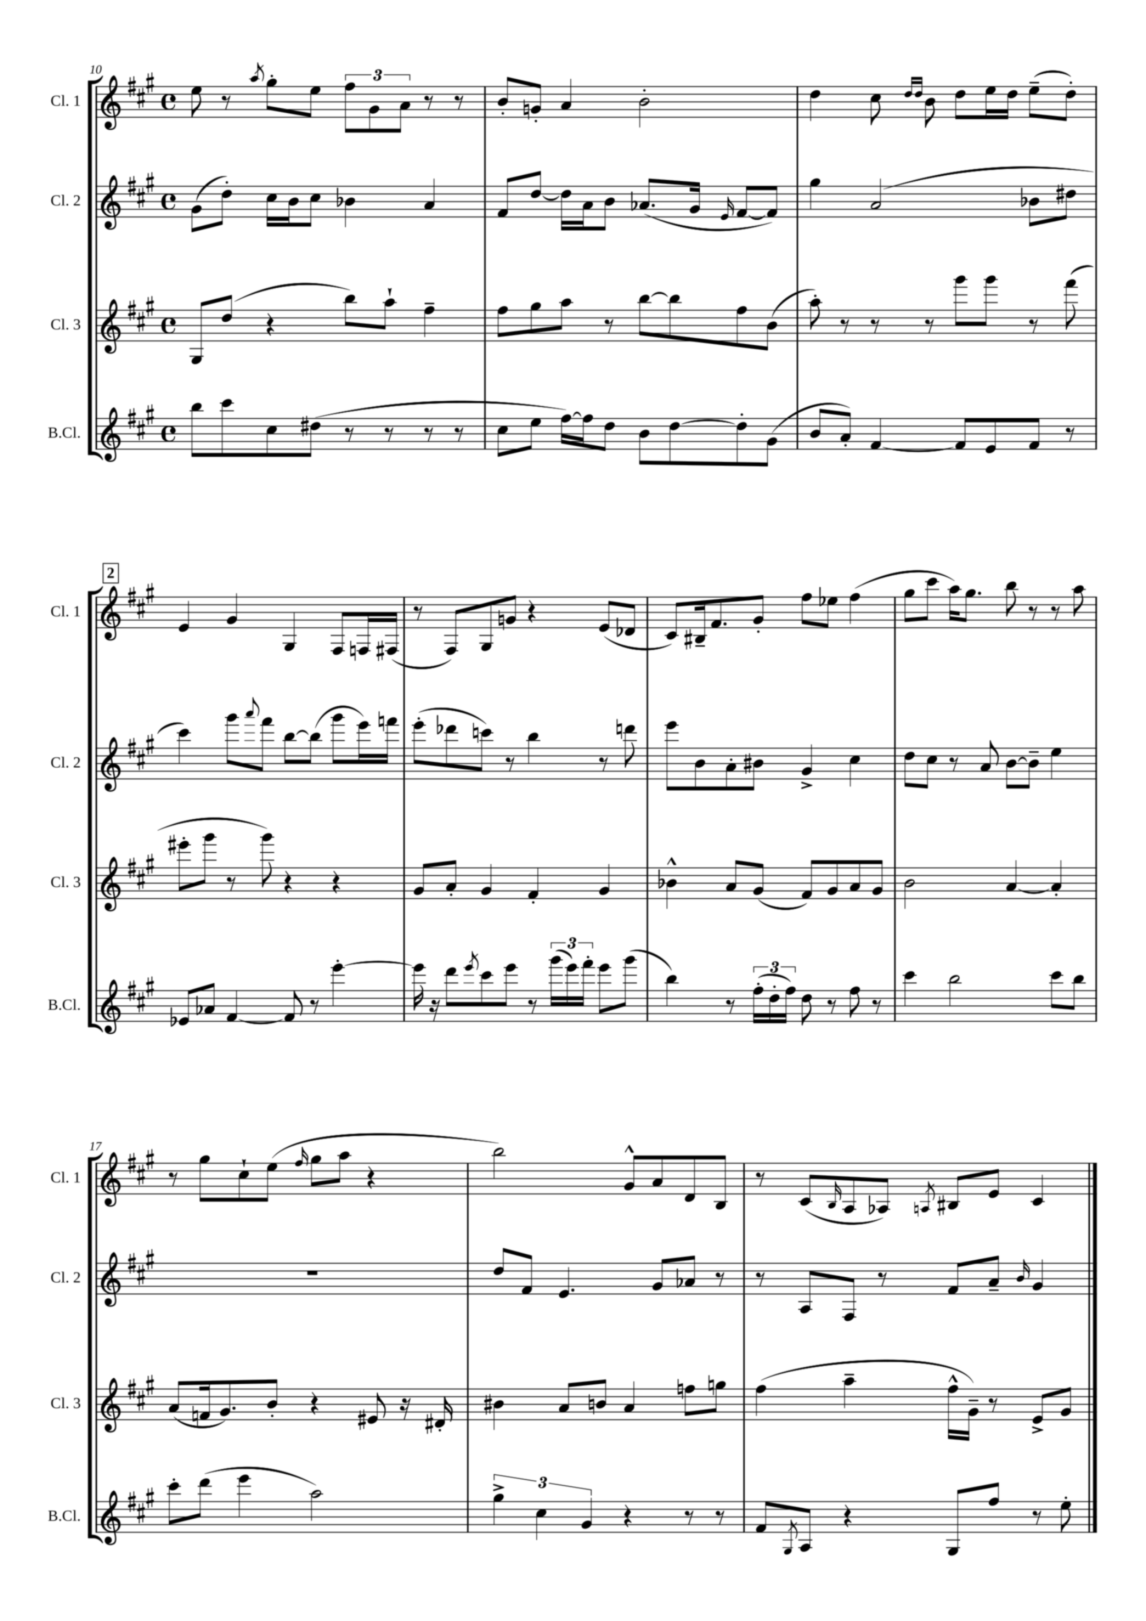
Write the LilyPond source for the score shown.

<<
\new StaffGroup <<
\new Staff = "s0" \with { instrumentName = "Cl. 1" shortInstrumentName = "Cl. 1" } {
    \clef treble \key a \major \defaultTimeSignature \time 4/4
    e''8 r8 \acciaccatura { a''8 } gis''8-. e''8 \tuplet 3/2 { fis''8 gis'8 a'8 } r8 r8 |
    b'8-. g'8-. a'4 b'2-. |
    d''4 cis''8 \grace { d''16 d''16 } b'8 d''8 e''16 d''16 e''8--( d''8-.) |
    \mark \markup { \box "2" } e'4 gis'4 gis4 fis8 f16 fis16( |
    r8 fis8) gis8 g'8 r4 e'8( des'8 |
    cis'8) bis16-- fis'8. gis'8-. fis''8 ees''8 fis''4( |
    gis''8 cis'''8 a''16) gis''8. b''8 r8 r8 a''8 |
    r8 gis''8 cis''8-! e''8( \grace { fis''16 } gis''8 a''8 r4 |
    b''2) gis'8-^ a'8 d'8 b8 |
    r8 cis'8( \grace { b16 } a8 aes8) \acciaccatura { a8 } bis8 e'8 cis'4 \bar "|." |
}
\new Staff = "s1" \with { instrumentName = "Cl. 2" shortInstrumentName = "Cl. 2" } {
    \clef treble \key a \major \defaultTimeSignature \time 4/4
    gis'8( d''8-.) cis''16 b'16 cis''8 bes'4 a'4 |
    fis'8 d''8~ d''16 a'16 b'8 aes'8.( gis'16 \grace { e'16 } fis'8~ fis'8) |
    gis''4 a'2( bes'8 dis''8 |
    \mark \markup { \box "2" } cis'''4) gis'''8 \appoggiatura { a'''8 } fis'''8 b''8~ b''8( gis'''8 e'''16) f'''16 |
    e'''8-.( des'''8 c'''8) r8 b''4 r8 d'''8 |
    e'''8 b'8 a'8-. bis'8 gis'4-> cis''4 |
    d''8 cis''8 r8 a'8 b'8~ b'8-- e''4 |
    R1 |
    d''8 fis'8 e'4. gis'8 aes'8 r8 |
    r8 a8 fis8 r8 fis'8 a'8-- \grace { b'16 } gis'4 \bar "|." |
}
\new Staff = "s2" \with { instrumentName = "Cl. 3" shortInstrumentName = "Cl. 3" } {
    \clef treble \key a \major \defaultTimeSignature \time 4/4
    gis8 d''8( r4 b''8) a''8-! fis''4-- |
    fis''8 gis''8 a''8 r8 b''8~ b''8 fis''8 b'8( |
    a''8-.) r8 r8 r8 gis'''8 gis'''8 r8 fis'''8( |
    \mark \markup { \box "2" } eis'''8-. gis'''8 r8 gis'''8) r4 r4 |
    gis'8 a'8-. gis'4 fis'4-. gis'4 |
    bes'4-^ a'8 gis'8( fis'8) gis'8 a'8 gis'8 |
    b'2 a'4~ a'4-. |
    a'8( f'16 gis'8.) b'8-. r4 eis'8 r16 dis'16-. |
    bis'4 a'8 b'8 a'4 f''8 g''8 |
    fis''4( a''4-- fis''16-^ gis'16--) r8 e'8-> gis'8 \bar "|." |
}
\new Staff = "s3" \with { instrumentName = "B.Cl." shortInstrumentName = "B.Cl." } {
    \clef treble \key a \major \defaultTimeSignature \time 4/4
    b''8 cis'''8 cis''8 dis''8( r8 r8 r8 r8 |
    cis''8 e''8 fis''16~) fis''16 d''8 b'8 d''8~ d''8-. gis'8( |
    b'8 a'8-.) fis'4~ fis'8 e'8 fis'8 r8 |
    \mark \markup { \box "2" } ees'8 aes'8 fis'4~ fis'8 r8 e'''4~-. |
    e'''16 r16 d'''8 \acciaccatura { e'''8 } cis'''8 e'''8 r8 \tuplet 3/2 { gis'''16( e'''16) fis'''16-. } e'''8 gis'''8( |
    b''4) r8 \tuplet 3/2 { fis''16-.( d''16-. fis''16) } d''8 r8 fis''8 r8 |
    cis'''4 b''2 cis'''8 b''8 |
    cis'''8-. d'''8( e'''4 a''2) |
    \tuplet 3/2 { gis''4-> cis''4 gis'4 } r4 r8 r8 |
    fis'8 \acciaccatura { gis8 } a8 r4 gis8 fis''8 r8 e''8-. \bar "|." |
}
>>
>>
\layout { \context { \Score currentBarNumber = #10 } }
